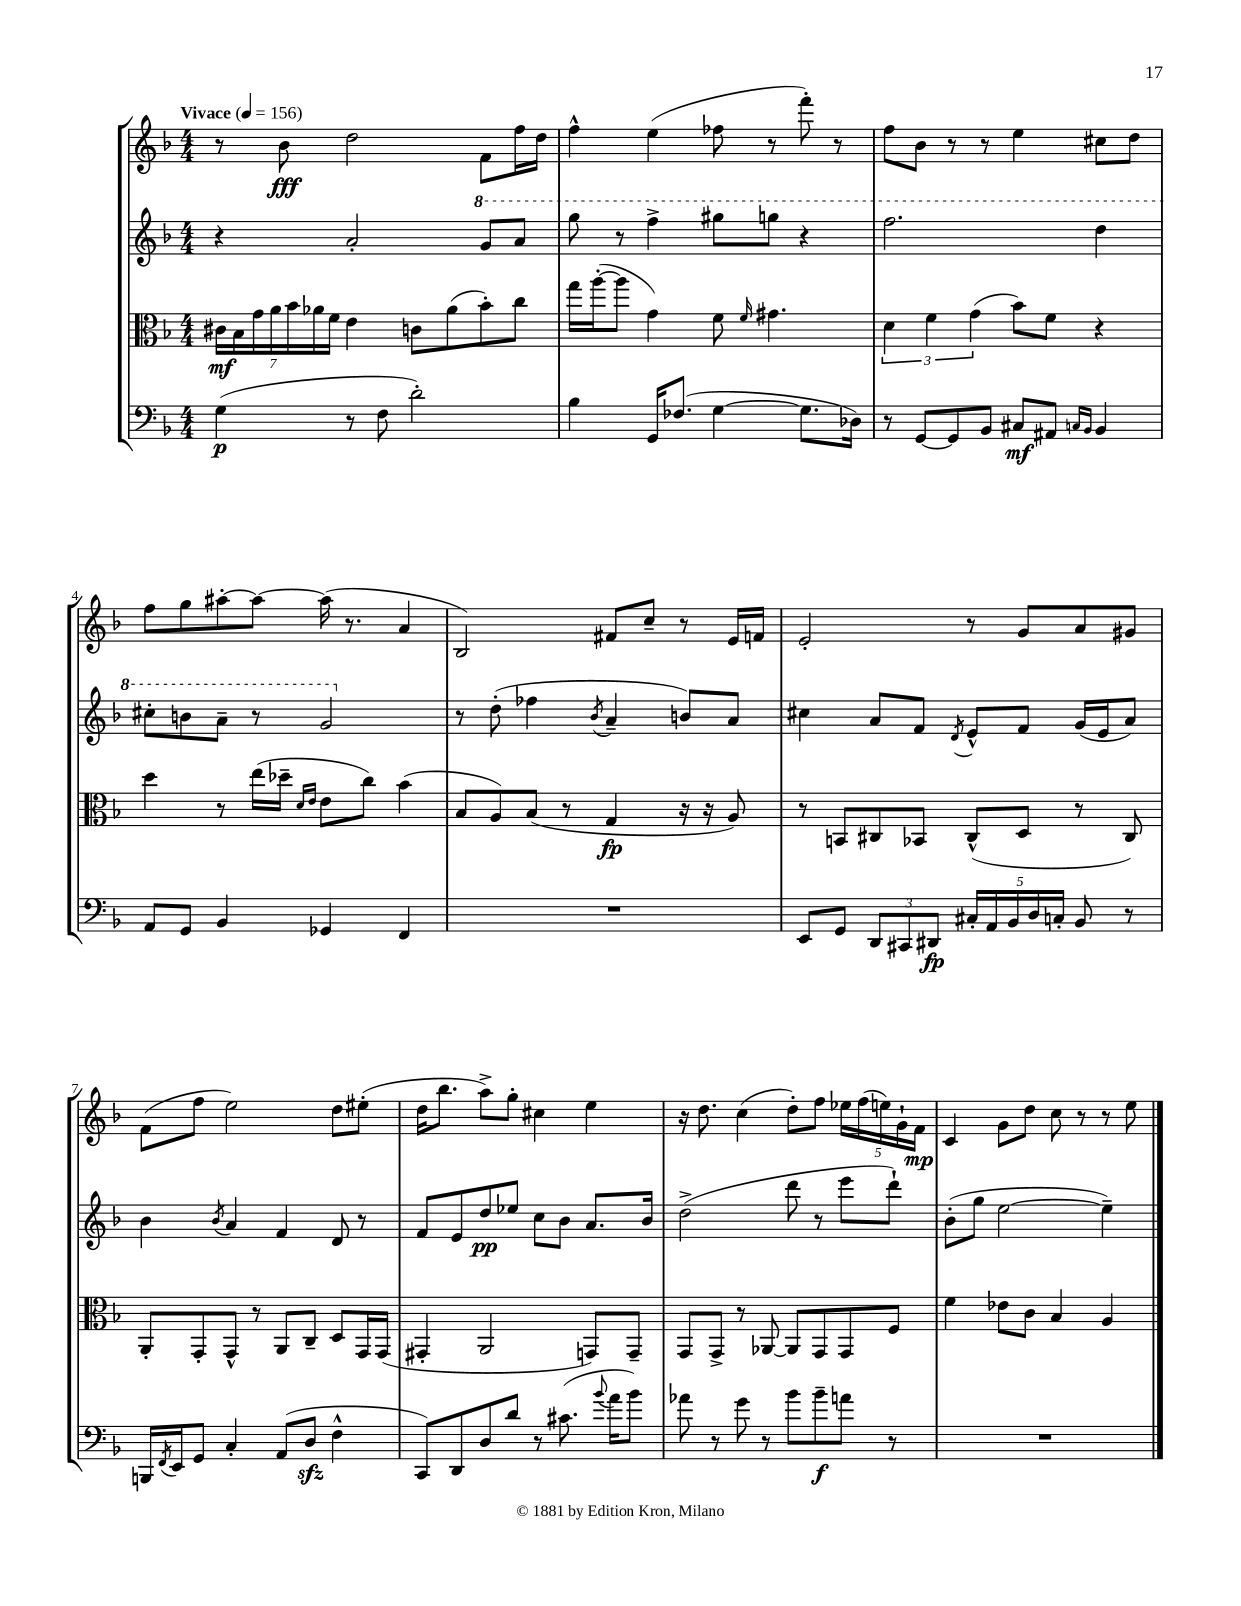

**kern	**dynam	**kern	**dynam	**kern	**dynam	**kern	**dynam
*part4	*part4	*part3	*part3	*part2	*part2	*part1	*part1
*staff4	*staff4	*staff3	*staff3	*staff2	*staff2	*staff1	*staff1
*clefF4	*	*clefC3	*	*clefG2	*	*clefG2	*
*k[b-]	*	*k[b-]	*	*k[b-]	*	*k[b-]	*
*M4/4	*	*M4/4	*	*M4/4	*	*M4/4	*
*MM156	*	*MM156	*	*MM156	*	*MM156	*
=1	=1	=1	=1	=1	=1	=1	=1
!	!	!	!	!	!	!LO:TX:a:B:t=Vivace	!
(4G\	p	28c#X\LL	mf	4r	.	8r	.
.	.	28B-\	.	.	.	.	.
.	.	28g\	.	.	.	.	.
.	.	28a\	.	.	.	.	.
.	.	.	.	.	.	8b-\	fff
.	.	28b-\	.	.	.	.	.
.	.	28a-X\	.	.	.	.	.
.	.	28f\JJ	.	.	.	.	.
8r	.	4e\	.	2a'/	.	2dd\	.
8F\	.	.	.	.	.	.	.
2d'\)	.	8cn\L	.	.	.	.	.
.	.	(8a-\	.	.	.	.	.
*	*	*	*	*8va	*	*	*
.	.	8b-'\)	.	8gg/L	.	8f\L	.
.	.	8cc\J	.	8aa/J	.	16ff\L	.
.	.	.	.	.	.	16dd\JJ	.
=2	=2	=2	=2	=2	=2	=2	=2
4B-\	.	16gg\LL	.	8ggg\	.	4ff^^\	.
.	.	([16aa'\J	.	.	.	.	.
.	.	8aa\J]	.	8r	.	.	.
16GG/KL	.	4g\)	.	4fff^\	.	(4ee\	.
(8.F-X/J	.	.	.	.	.	.	.
[4G\	.	8f\	.	8ggg#X\L	.	8ff-X\	.
.	.	16qqf/	.	.	.	.	.
.	.	4.g#X\	.	8gggn\J	.	8r	.
8.G\L]	.	.	.	4r	.	8fff'\)	.
.	.	.	.	.	.	8r	.
16D-X\Jk)	.	.	.	.	.	.	.
=3	=3	=3	=3	=3	=3	=3	=3
8r	.	6d\	.	2.fff\	.	8ff\L	.
[8GG/L	.	.	.	.	.	8b-\J	.
.	.	6f\	.	.	.	.	.
8GG/]	.	.	.	.	.	8r	.
.	.	(6g\	.	.	.	.	.
8BB-/J	.	.	.	.	.	8r	.
8C#X/L	mf	8b-\L)	.	.	.	4ee\	.
8AA#X/J	.	8f\J	.	.	.	.	.
16qqCn/LL	.	.	.	.	.	.	.
16qqBB-/JJ	.	.	.	.	.	.	.
4BB-/	.	4r	.	4ddd\	.	8cc#X\L	.
.	.	.	.	.	.	8dd\J	.
!!LO:LB:g=z
=4	=4	=4	=4	=4	=4	=4	=4
8AA/L	.	4dd\	.	8ccc#X'\L	.	8ff\L	.
8GG/J	.	.	.	8bbn\	.	8gg\	.
4BB-/	.	8r	.	8aa~\J	.	[8aa#X'\	.
.	.	(16ee\LL	.	8r	.	8aa#\J_	.
.	.	16dd-X~\JJ	.	.	.	.	.
.	.	16qqd/LL	.	.	.	.	.
.	.	16qqe/JJ	.	.	.	.	.
4GG-X/	.	8e\L	.	2gg/	.	(16aa#\]	.
.	.	.	.	.	.	8.r	.
.	.	8cc\J)	.	.	.	.	.
4FF/	.	(4b-\	.	.	.	4a/	.
=5	=5	=5	=5	=5	=5	=5	=5
*	*	*	*	*X8va	*	*	*
1r	.	8B-/L	.	8r	.	2B-/)	.
.	.	8A/)	.	(8dd'\	.	.	.
.	.	(8B-/J	.	4ff-X\	.	.	.
.	.	8r	.	.	.	.	.
.	.	.	.	8qb-/	.	.	.
.	.	4G/	fp	4a~/	.	8f#X/L	.
.	.	.	.	.	.	8cc~/J	.
.	.	16r	.	8bn/L)	.	8r	.
.	.	16r	.	.	.	.	.
.	.	8A/)	.	8a/J	.	16e/LL	.
.	.	.	.	.	.	16fn/JJ	.
=6	=6	=6	=6	=6	=6	=6	=6
8EE/L	.	8r	.	4cc#X\	.	2e'/	.
8GG/J	.	8BBn/L	.	.	.	.	.
12DD/L	.	8C#X/	.	8a/L	.	.	.
12CC#X/	.	.	.	.	.	.	.
.	.	8BB-X/J	.	8f/J	.	.	.
12DD#X/J	fp	.	.	.	.	.	.
.	.	.	.	8qd/	.	.	.
20C#X'/LL	.	(8C#^^/L	.	8e^^/L	.	8r	.
20AA/	.	.	.	.	.	.	.
20BB-/	.	.	.	.	.	.	.
.	.	8D/J	.	8f/J	.	8g/L	.
20D/	.	.	.	.	.	.	.
20Cn'/JJ	.	.	.	.	.	.	.
8BB-/	.	8r	.	(16g/LL	.	8a/	.
.	.	.	.	16e/J	.	.	.
8r	.	8C#/)	.	8a/J)	.	8g#X/J	.
!!LO:LB:g=z
=7	=7	=7	=7	=7	=7	=7	=7
16BBBn/LL	.	8AA'/L	.	4b-\	.	(8f\L	.
8qFF/	.	.	.	.	.	.	.
16EE/J	.	.	.	.	.	.	.
8GG/J	.	8GG'/	.	.	.	8ff\J	.
.	.	.	.	8qb-/	.	.	.
4C'/	.	8GG^^/J	.	4a/	.	2ee\)	.
.	.	8r	.	.	.	.	.
(8AA/L	.	8AA/L	.	4f/	.	.	.
8Dzz/J	.	8C~/J	.	.	.	.	.
4F^^\	.	8D/L	.	8d/	.	8dd\L	.
.	.	16GG/L	.	8r	.	(8ee#X'\J	.
.	.	(16GG/JJ	.	.	.	.	.
=8	=8	=8	=8	=8	=8	=8	=8
8CC/L)	.	4GG#X'/	.	8f/L	.	16dd\KL	.
.	.	.	.	.	.	8.bb-\J	.
8DD/	.	.	.	8e/	.	.	.
8D/	.	2AA/	.	8dd/	pp	8aa^\L)	.
8d/J	.	.	.	8ee-X/J	.	8gg'\J	.
8r	.	.	.	8cc\L	.	4cc#X\	.
(8.c#X\	.	.	.	8b-\J	.	.	.
.	.	8GGn/L)	.	8.a/L	.	4ee\	.
8qqb-/	.	.	.	.	.	.	.
16a\KL	.	.	.	.	.	.	.
8b-\J)	.	8GG~/J	.	.	.	.	.
.	.	.	.	16b-/Jk	.	.	.
=9	=9	=9	=9	=9	=9	=9	=9
8a-X\	.	8GG/L	.	(2dd^\	.	16r	.
.	.	.	.	.	.	8.dd\	.
8r	.	8GG^/J	.	.	.	.	.
8g\	.	8r	.	.	.	(4cc\	.
8r	.	[8AA-X/	.	.	.	.	.
8b-\L	.	8AA-/L]	.	8ddd\	.	8dd'\L)	.
8b-~\	f	8GG/	.	8r	.	8ff\J	.
8an\J	.	8GG/	.	8eee\L	.	20ee-X\LL	.
.	.	.	.	.	.	(20ff\	.
.	.	.	.	.	.	20een\)	.
8r	.	8F/J	.	8ddd`\J)	.	.	.
.	.	.	.	.	.	20g`\	.
.	.	.	.	.	.	20f\JJ	mp
=10	=10	=10	=10	=10	=10	=10	=10
1r	.	4f\	.	(8b-'\L	.	4c/	.
.	.	.	.	8gg\J	.	.	.
.	.	8e-X\L	.	[2ee\	.	8g\L	.
.	.	8c\J	.	.	.	8dd\J	.
.	.	4B-/	.	.	.	8cc\	.
.	.	.	.	.	.	8r	.
.	.	4A/	.	4ee~\])	.	8r	.
.	.	.	.	.	.	8ee\	.
==	==	==	==	==	==	==	==
*-	*-	*-	*-	*-	*-	*-	*-
